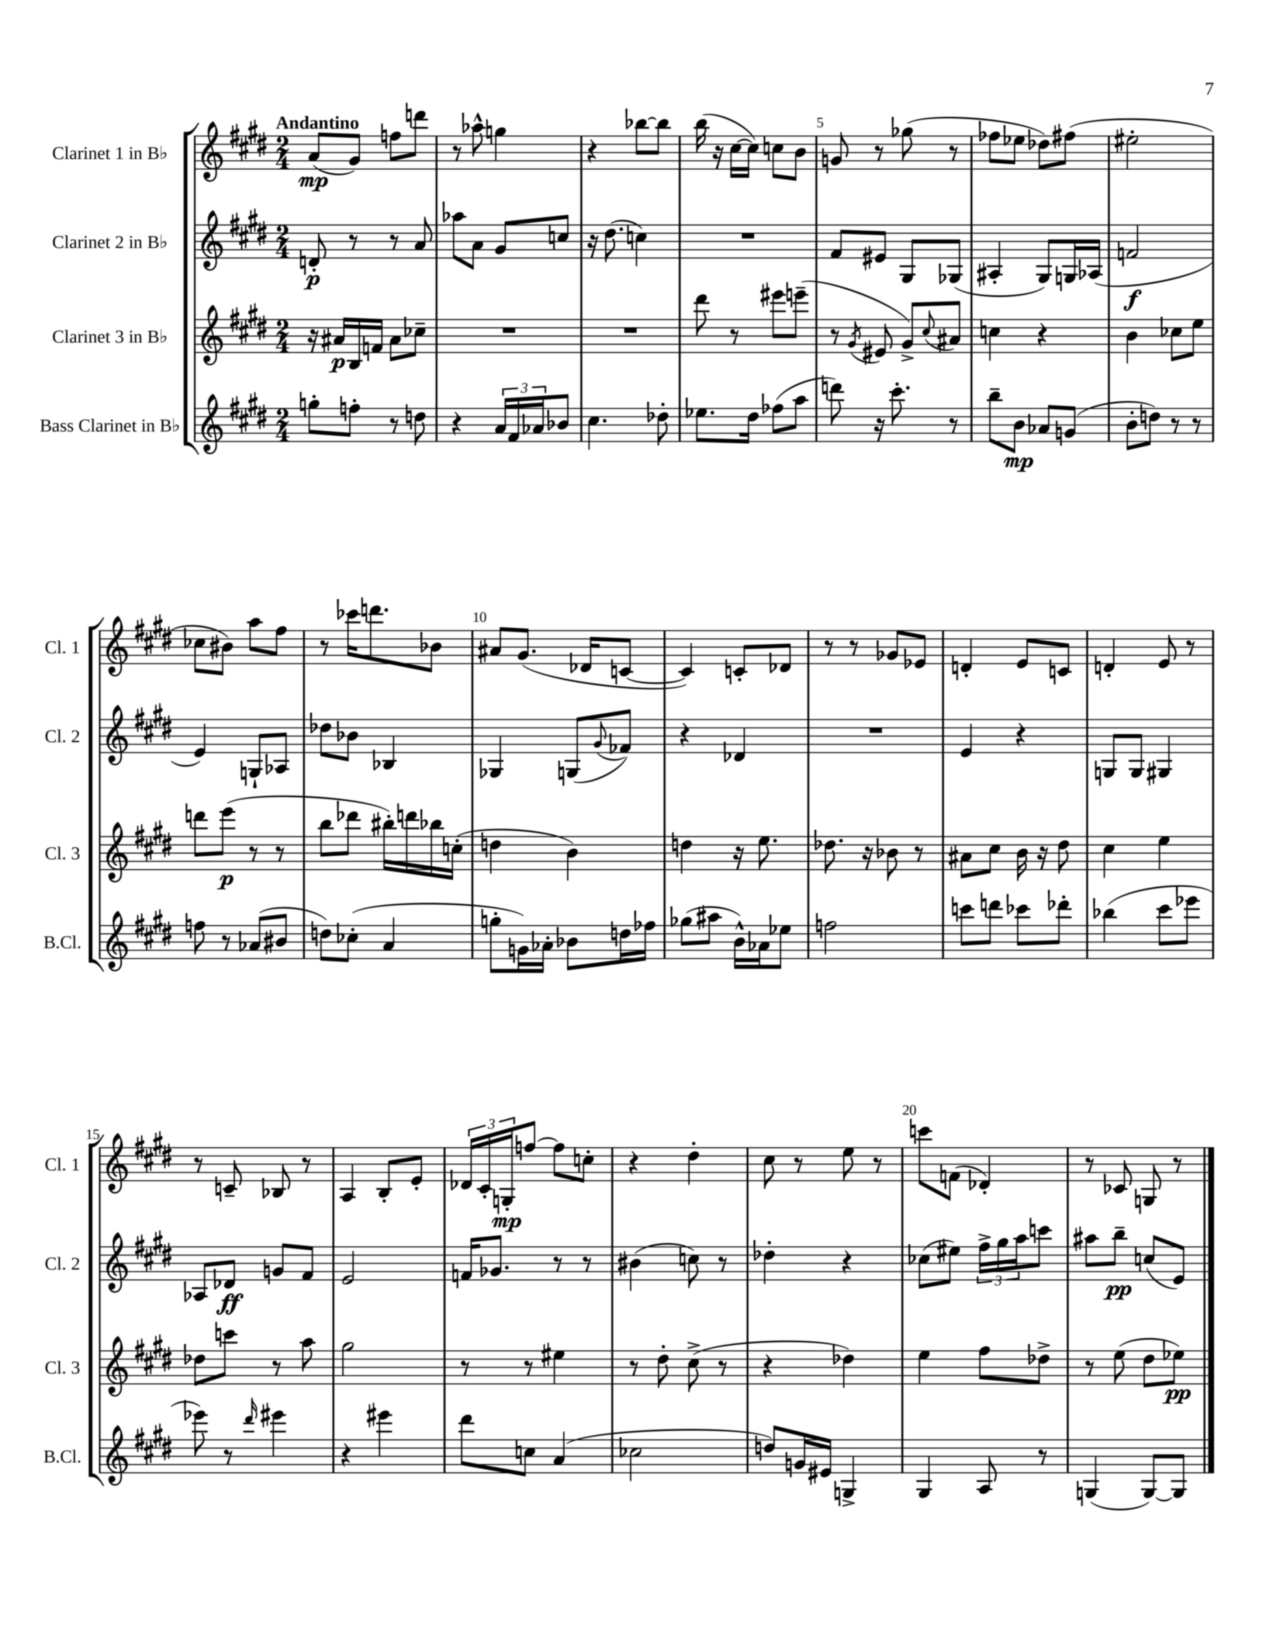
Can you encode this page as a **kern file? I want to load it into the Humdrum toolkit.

**kern	**dynam	**kern	**dynam	**kern	**dynam	**kern	**dynam
*part4	*part4	*part3	*part3	*part2	*part2	*part1	*part1
*staff4	*staff4	*staff3	*staff3	*staff2	*staff2	*staff1	*staff1
*I"Bass Clarinet in B♭	*	*I"Clarinet 3 in B♭	*	*I"Clarinet 2 in B♭	*	*I"Clarinet 1 in B♭	*
*I'B.Cl.	*	*I'Cl. 3	*	*I'Cl. 2	*	*I'Cl. 1	*
*clefG2	*	*clefG2	*	*clefG2	*	*clefG2	*
*k[f#c#g#d#]	*	*k[f#c#g#d#]	*	*k[f#c#g#d#]	*	*k[f#c#g#d#]	*
*M2/4	*	*M2/4	*	*M2/4	*	*M2/4	*
=1	=1	=1	=1	=1	=1	=1	=1
!	!	!	!	!	!	!LO:TX:a:B:t=Andantino	!
8ggn'\L	.	16r	.	8dn'/	p	(8a/L	mp
.	.	16a#X/LL	p	.	.	.	.
8ffn'\J	.	16B/	.	8r	.	8g#/J)	.
.	.	16fn/JJ	.	.	.	.	.
8r	.	8a#\L	.	8r	.	8ffn\L	.
8ddn\	.	8cc-X~\J	.	8a/	.	8dddn\J	.
=2	=2	=2	=2	=2	=2	=2	=2
4r	.	2r	.	8aa-X\L	.	8r	.
.	.	.	.	8a\J	.	8aa-X^^\	.
24a/LL	.	.	.	8g#/L	.	4ggn\	.
24f#/	.	.	.	.	.	.	.
24a-X/J	.	.	.	.	.	.	.
8b-X/J	.	.	.	8ccn/J	.	.	.
=3	=3	=3	=3	=3	=3	=3	=3
4.cc#\	.	2r	.	16r	.	4r	.
.	.	.	.	(8.dd#\	.	.	.
.	.	.	.	4ccn\)	.	[8bb-X\L	.
8dd-X'\	.	.	.	.	.	8bb-\J]	.
=4	=4	=4	=4	=4	=4	=4	=4
8.ee-X\L	.	8ddd#\	.	2r	.	(16bb\	.
.	.	.	.	.	.	16r	.
.	.	8r	.	.	.	[16cc#\LL	.
16dd#\Jk	.	.	.	.	.	16cc#\JJ])	.
(8ff-X\L	.	8eee#X\L	.	.	.	8ccn\L	.
8aa\J	.	(8eeen~\J	.	.	.	8b\J	.
=5	=5	=5	=5	=5	=5	=5	=5
8dddn\)	.	8r	.	8f#/L	.	8gn/	.
.	.	8qg#/	.	.	.	.	.
16r	.	8e#X/	.	8e#X/J	.	8r	.
8.ccc#'\	.	.	.	.	.	.	.
.	.	8g#^/L)	.	8G#/L	.	(8gg-X\	.
.	.	8qqcc#/	.	.	.	.	.
8r	.	8a#X/J	.	(8G-X/J	.	8r	.
=6	=6	=6	=6	=6	=6	=6	=6
8bb~\L	.	4ccn\	.	4A#X'/	.	8ff-X\L	.
8b\J	mp	.	.	.	.	8ee-X\J	.
8a-X/L	.	4r	.	8G#/L)	.	8dd-X\L)	.
(8gn/J	.	.	.	16Gn/L	.	(8ff#X\J	.
.	.	.	.	(16A-X/JJ	.	.	.
=7	=7	=7	=7	=7	=7	=7	=7
8b'\L	.	4b\	.	2fn/	f	2ee#X'\	.
8ddn\J)	.	.	.	.	.	.	.
8r	.	8cc-X\L	.	.	.	.	.
8r	.	8ee\J	.	.	.	.	.
!!LO:LB:g=z
=8	=8	=8	=8	=8	=8	=8	=8
8ffn\	.	8dddn\L	.	4e/)	.	8cc-X\L	.
8r	.	(8eee\J	p	.	.	8b#X\J)	.
(8a-X/L	.	8r	.	8Gn`/L	.	8aa\L	.
8b#X/J	.	8r	.	8A-X/J	.	8ff#\J	.
=9	=9	=9	=9	=9	=9	=9	=9
8ddn\L)	.	8bb\L	.	8dd-X\L	.	8r	.
(8cc-X'\J	.	8ddd-X\J	.	8b-X\J	.	16ccc-X\KL	.
.	.	.	.	.	.	8.dddn\	.
4a/	.	16bb#X'\LL)	.	4B-X/	.	.	.
.	.	16dddn\	.	.	.	.	.
.	.	16bb-X\	.	.	.	8b-X\J	.
.	.	(16ccn'\JJ	.	.	.	.	.
=10	=10	=10	=10	=10	=10	=10	=10
8ggn'\L	.	4ddn\	.	4G-X/	.	8a#X/L	.
16gn\L)	.	.	.	.	.	(8.g#/J	.
16a-X'\JJ	.	.	.	.	.	.	.
8b-X\L	.	4b\)	.	(8Gn/L	.	.	.
.	.	.	.	.	.	16d-X/KL	.
.	.	.	.	8qqg#/	.	.	.
16ddn\L	.	.	.	8f-X/J)	.	[8cn/J	.
16ff-X\JJ	.	.	.	.	.	.	.
=11	=11	=11	=11	=11	=11	=11	=11
(8gg-X\L	.	4ddn\	.	4r	.	4c/])	.
8aa#X\J	.	.	.	.	.	.	.
16b^^\LL)	.	16r	.	4d-X/	.	8cn'/L	.
16a-X\J	.	8.ee\	.	.	.	.	.
8ee-X\J	.	.	.	.	.	8d-X/J	.
=12	=12	=12	=12	=12	=12	=12	=12
2ffn\	.	8.dd-X\	.	2r	.	8r	.
.	.	.	.	.	.	8r	.
.	.	16r	.	.	.	.	.
.	.	8b-X\	.	.	.	8g-X/L	.
.	.	8r	.	.	.	8e-X/J	.
=13	=13	=13	=13	=13	=13	=13	=13
8cccn\L	.	8a#X\L	.	4e/	.	4dn'/	.
8dddn\J	.	8cc#\J	.	.	.	.	.
8ccc-X\L	.	16b\	.	4r	.	8e/L	.
.	.	16r	.	.	.	.	.
8ddd-X'\J	.	8dd#\	.	.	.	8cn/J	.
=14	=14	=14	=14	=14	=14	=14	=14
(4bb-X\	.	4cc#\	.	8Gn/L	.	4dn'/	.
.	.	.	.	8G/J	.	.	.
8ccc#\L	.	4ee\	.	4G#X/	.	8e/	.
8eee-X\J	.	.	.	.	.	8r	.
!!LO:LB:g=z
=15	=15	=15	=15	=15	=15	=15	=15
8eee-X\)	.	8dd-X\L	.	8A-X/L	.	8r	.
8r	.	8cccn\J	.	8d-X/J	ff	8cn~/	.
16qqddd#/	.	.	.	.	.	.	.
4eee#X\	.	8r	.	8gn/L	.	8B-X/	.
.	.	8aa\	.	8f#/J	.	8r	.
=16	=16	=16	=16	=16	=16	=16	=16
4r	.	2gg#\	.	2e/	.	4A/	.
4eee#X\	.	.	.	.	.	8B'/L	.
.	.	.	.	.	.	8e'/J	.
=17	=17	=17	=17	=17	=17	=17	=17
8ddd#\L	.	8r	.	16fn/KL	.	24d-X/LL	.
.	.	.	.	.	.	24c#'/	.
.	.	.	.	8.g-X/J	.	.	.
.	.	.	.	.	.	24Gn'/J	mp
8ccn\J	.	8r	.	.	.	[8ffn/J	.
(4a/	.	4ee#X\	.	8r	.	8ff\L]	.
.	.	.	.	8r	.	8ccn'\J	.
=18	=18	=18	=18	=18	=18	=18	=18
2cc-X\	.	8r	.	(4b#X\	.	4r	.
.	.	8dd#'\	.	.	.	.	.
.	.	(8cc#^\	.	8ccn\)	.	4dd#'\	.
.	.	8r	.	8r	.	.	.
=19	=19	=19	=19	=19	=19	=19	=19
8ddn/L)	.	4r	.	4dd-X'\	.	8cc#\	.
16gn/L	.	.	.	.	.	8r	.
16e#X/JJ	.	.	.	.	.	.	.
4Gn^/	.	4dd-X\)	.	4r	.	8ee\	.
.	.	.	.	.	.	8r	.
=20	=20	=20	=20	=20	=20	=20	=20
4G#/	.	4ee\	.	(8cc-X\L	.	8cccn\L	.
.	.	.	.	8ee#X\J)	.	(8fn\J	.
8A/	.	8ff#\L	.	24ff#^\LL	.	4d-X'/)	.
.	.	.	.	24gg#\	.	.	.
.	.	.	.	24aa\J	.	.	.
8r	.	8dd-X^\J	.	8cccn\J	.	.	.
=21	=21	=21	=21	=21	=21	=21	=21
(4Gn/	.	8r	.	8aa#X\L	.	8r	.
.	.	(8ee\	.	8bb~\J	pp	8c-X/	.
[8G/L)	.	8dd#\L	.	(8ccn/L	.	8Gn/	.
8G/J]	.	8ee-X\J)	pp	8e/J)	.	8r	.
==	==	==	==	==	==	==	==
*-	*-	*-	*-	*-	*-	*-	*-
